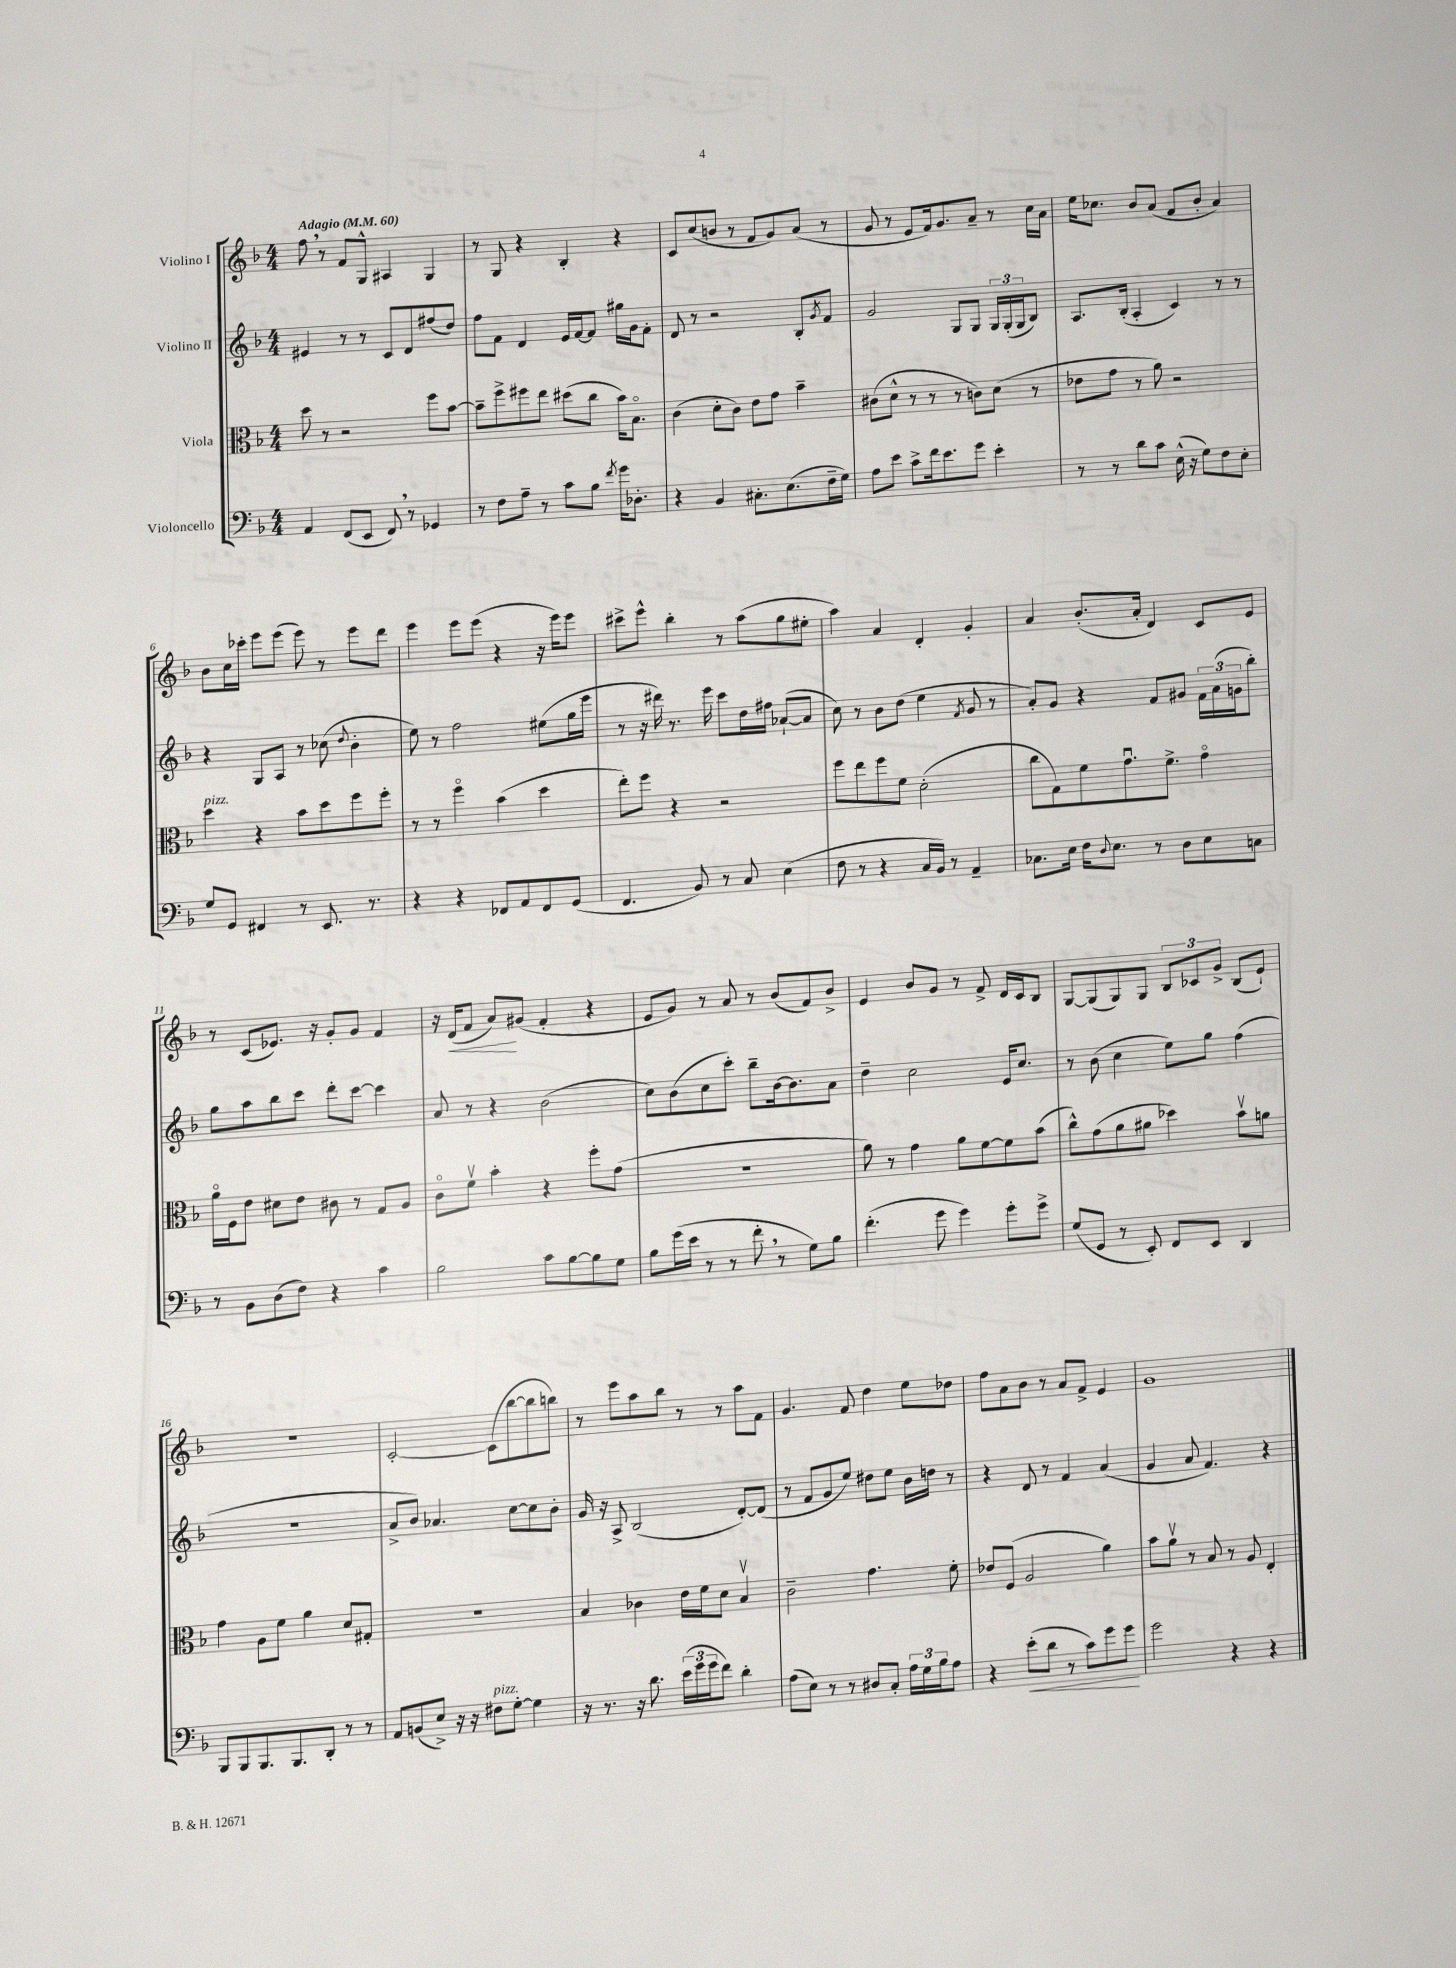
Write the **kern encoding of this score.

**kern	**kern	**kern	**kern
*staff4	*staff3	*staff2	*staff1
*clefF4	*clefC3	*clefG2	*clefG2
*k[b-]	*k[b-]	*k[b-]	*k[b-]
*M4/4	*M4/4	*M4/4	*M4/4
*MM60	*MM60	*MM60	*MM60
4AA/	8dd\	4e#/	8ff\
.	8r	.	8r
(8FF/L	2r	8r	8f/L
8EE/J	.	8r	8G^^/J
8FF/)	.	8c/L	4A#/
8r	.	8d/	.
4GG-/	8ff\L	(8ff#/	4G/
.	[8b-\J	8dd/J)	.
=	=	=	=
8r	8b-~\]L	8ff\L	8r
8F\L	8ff^\	8f\J	8G/
8A~\J	8ff#\	4d/	4r
8r	8ee\J	.	.
8c\L	(8dd#\L	16e/LL	4B-'/
.	.	[16f/J	.
8B-\J	8cc\J	8f/]J	.
8qf/	.	.	.
16g\LK	16b-\LK)	16gg#\LL	4r
8.D-'\J	8.B-o\J	16g\J	.
.	.	8f'\J	.
=	=	=	=
4r	(4c\	8d/	8c/L
.	.	8r	(8cc/
4BB-/	8d'\L	2r	8b/J
.	8c\J)	.	8r
8.C#'\L	8e\L	.	8f/L
.	8g\J	.	8g/)
(8.E\	.	.	.
.	4b-~\	8B-'/L	(8a/J
.	.	8qg/	.
16F~\L	.	8f/J	8r
16G\JJ)	.	.	.
=	=	=	=
8A\L	(8c#\L	2g/	8g/
8e\J	8d^^\J	.	8r
8c^\L	8r	.	8e/L
16f\k	8r	.	16f/k)
8.e\	.	.	8.g/
.	8r	8G/L	.
8g\J	8c\L)	8G/J	8a~/J
4e'\	(8d\J	24G/LL	8r
.	.	(24G'/	.
.	.	24G/J	.
.	8r	8B-/J)	16cc\LL
.	.	.	16a\JJ
=	=	=	=
8r	8e-\L	8.A/L	16ee\LK
.	.	.	8.cc-\J
8r	8g\J	.	.
.	.	(16B-'/Jk	.
8d\L	8r	4A'/	8b-/L
8c\J	8a\)	.	(8a/J
(16E^^\	2r	4c/)	8f/L
16r	.	.	.
8G\L)	.	.	8b-'/J
8F\	.	8r	4a/)
8E'\J	.	8r	.
=	=	=	=
8G/L	4dd\	4r	8b-\L
8GG/J	.	.	16cc\L
.	.	.	16ccc-'\JJ
4FF#/	4r	8G/L	8eee\L
.	.	8A/J	(8eee\J
8r	8b-\L	8r	8eee\)
8.EE/	8dd\	(8cc-\	8r
.	.	8qqdd/	.
.	8ff\	4b-'\	8eee\L
8.r	.	.	.
.	8ff'\J	.	8ddd\J
=	=	=	=
4r	8r	8ee\)	4eee\
.	8r	8r	.
4r	4ffo\	2ff\	8eee\L
.	.	.	(8eee\J
8FF-/L	(4b-\	.	4r
8AA/	.	.	.
8FF-/	4dd\	(8ee#\L	16r
.	.	.	16eee\LK)
(8GG/J	.	16gg\L	8eee\J
.	.	16eee\JJ	.
=	=	=	=
4.FF/	8ee'\L)	8r	8ccc#^\L
.	8ff\J	16r	8eee^^\J
.	.	16ddd#\)	.
.	4r	8.r	4bb-'\
8BB-/)	.	.	.
.	.	16eee\	.
8r	2r	8ccc\L	8r
8C/	.	16dd\L	(8aa\L
.	.	16ff#\JJ	.
(4E\	.	([8a-`/L	8gg\
.	.	8a-/]J	8ee#'\J
=	=	=	=
8F\	8ff\L	8cc\)	4aa\)
8r	8ee\	8r	.
4r	8ff\	8b-\L	4a/
.	8f\J	(8dd\J	.
16C/LL	(2d'\	4ee\	4d'/
16BB-/JJ)	.	.	.
8r	.	.	.
.	.	8qf/	.
4AA~/	.	8g/	4g'/
.	.	8r	.
=	=	=	=
8.C-\L	8cc\L	8a'/L)	4a/
.	8G\)	8g/J	.
16E\Jk	.	.	.
16F\LK	8f\	4r	(8.b-'/L
8qqD/	.	.	.
8.E\J	.	.	.
.	8.gu\	.	.
.	.	.	16a'/Jk
8r	.	8f/L	4d/)
.	8.f^\J	.	.
8D\L	.	8g#/J	.
8E\	4go\	24f\LL	8c/L
.	.	(24a\	.
.	.	24g\J	.
8C\J	.	8bb-'\J)	8e/J
=	=	=	=
8r	16ao\LL	8gg\L	8r
.	16F\J	.	.
8BB-\L	8e\J	8aa\	(8c/L
(8D\	8d#\L	8bb-\	8.e-/J)
8F\J)	8e\J	8ccc\J	.
.	.	.	16r
4r	8c#\	8ddd'\L	8g'/L
.	8r	[8ccc\J	8g/J
4c\	8G/L	4ccc\]	4f/
.	8A/J	.	.
=	=	=	=
2B-\	8co\L	8a/	16r
.	.	.	(16d/LK
.	8fv\J	8r	8f/J
.	4b-'\	4r	8a/L)
.	.	.	(8g#/J
8c\L	4r	(2b-\	4f'/
[8B-\	.	.	.
8B-\]	8ff'\L	.	4r
8G\J	(8g\J	.	.
=	=	=	=
8B-\L	1r	8cc\L)	8e/L
(16g\L	.	(8b-\	8g/J)
16e\JJ	.	.	.
8r	.	8cc\	8r
8r	.	8ccc'\J)	8a/
8f'\	.	8bb-~\L	8r
8r	.	[16b-\k	(8b-/L
.	.	8.b-\]	.
8G\L)	.	.	8f/)
8B-\J	.	8a\J	8b-^/J
=	=	=	=
(4.f'\	8a\)	4dd~\	4e/
.	8r	.	.
.	4g\	2cc\	8b-/L
8g\	.	.	8g/J
4g\)	8a\L	.	8r
.	[8f\	.	8f^/
8g'\L	8f\]	16e/LK	16d/LL
.	.	8.cc/J	16c/J
8g^\J	(8b-\J	.	8B-/J
=	=	=	=
(8G/L	8cc^^\L)	8r	[8G/L
8GG/J	(8g\	(8b-\	(8G/]
8r	8a\	4cc\	8G/)
8EE'/)	8a#\J	.	8G/J
8FF/L	4dd-\)	8ee\L)	12B-/L
.	.	.	12c-/
8EE/J	.	8gg\J	.
.	.	.	12g^/J
4DD/	8b-v\L	(4ff\	(8B-/L
.	8a\J	.	8e`/J)
=	=	=	=
8BBB-/L	4g\	1r	1r
8BBB-/	.	.	.
8.BBB-/	8A\L	.	.
.	8f\J	.	.
8.BBB-/	.	.	.
.	4a\	.	.
8DD'/J	.	.	.
8r	8d/L	.	.
8r	8G#'/J	.	.
=	=	=	=
8AA/L	1r	8a^/L	[2c'/
(8BB/	.	8b-/J)	.
8E^/J)	.	4.a-/	.
16r	.	.	.
16r	.	.	.
8F#\L	.	.	(8c\]L
[8G'\J	.	[8cc\L	[8bb-\
4G\]	.	8cc\]	8bb-\]
.	.	8b-'\J	8bb\J)
=	=	=	=
16r	4B-/	16g/	8r
8.r	.	16r	.
.	.	8A^/	8eee\L
16r	4c-\	(2B-/	8aa\
8.d\	.	.	.
.	.	.	8bb-\J
(24e\LL	16e\LL	.	8r
24g\	.	.	.
.	16f\J	.	.
24g\J	.	.	.
8f\J)	8d\J	.	8r
4d'\	4B-v/	[8d'/L)	8aa\L
.	.	(8d/]J	8f\J
=	=	=	=
(8A\L	2c~\	8r	4.g/
8E\J)	.	8f/L	.
8r	.	8g/	.
8r	.	8ee/J)	8f/
8D#/L	4.g\	8dd#\L	4dd\
8C'/J	.	8ee\J	.
24A\LL	.	16b-\LL	8ee\L
24G\	.	.	.
.	.	16dd\JJ	.
24B-\J	.	.	.
8A\J	8f'\	8r	8dd-\J
=	=	=	=
4r	8e-/L	4r	8ff\L
.	(8F/J	.	8a\
(8e'\L	2A/	8d/	8b-\J
8d\J	.	8r	8r
8r	.	4f/	8a/L
8c\L)	.	.	8f^/J
8g\	4a\)	(4a/	4e/
8g\J	.	.	.
=	=	=	=
2g\	8b-\L	4g/	1g
.	8av\J	.	.
.	8r	8a/	.
.	8B-/	4.f/)	.
4r	8r	.	.
.	8A/	.	.
4r	4E'/	4r	.
==	==	==	==
*-	*-	*-	*-
